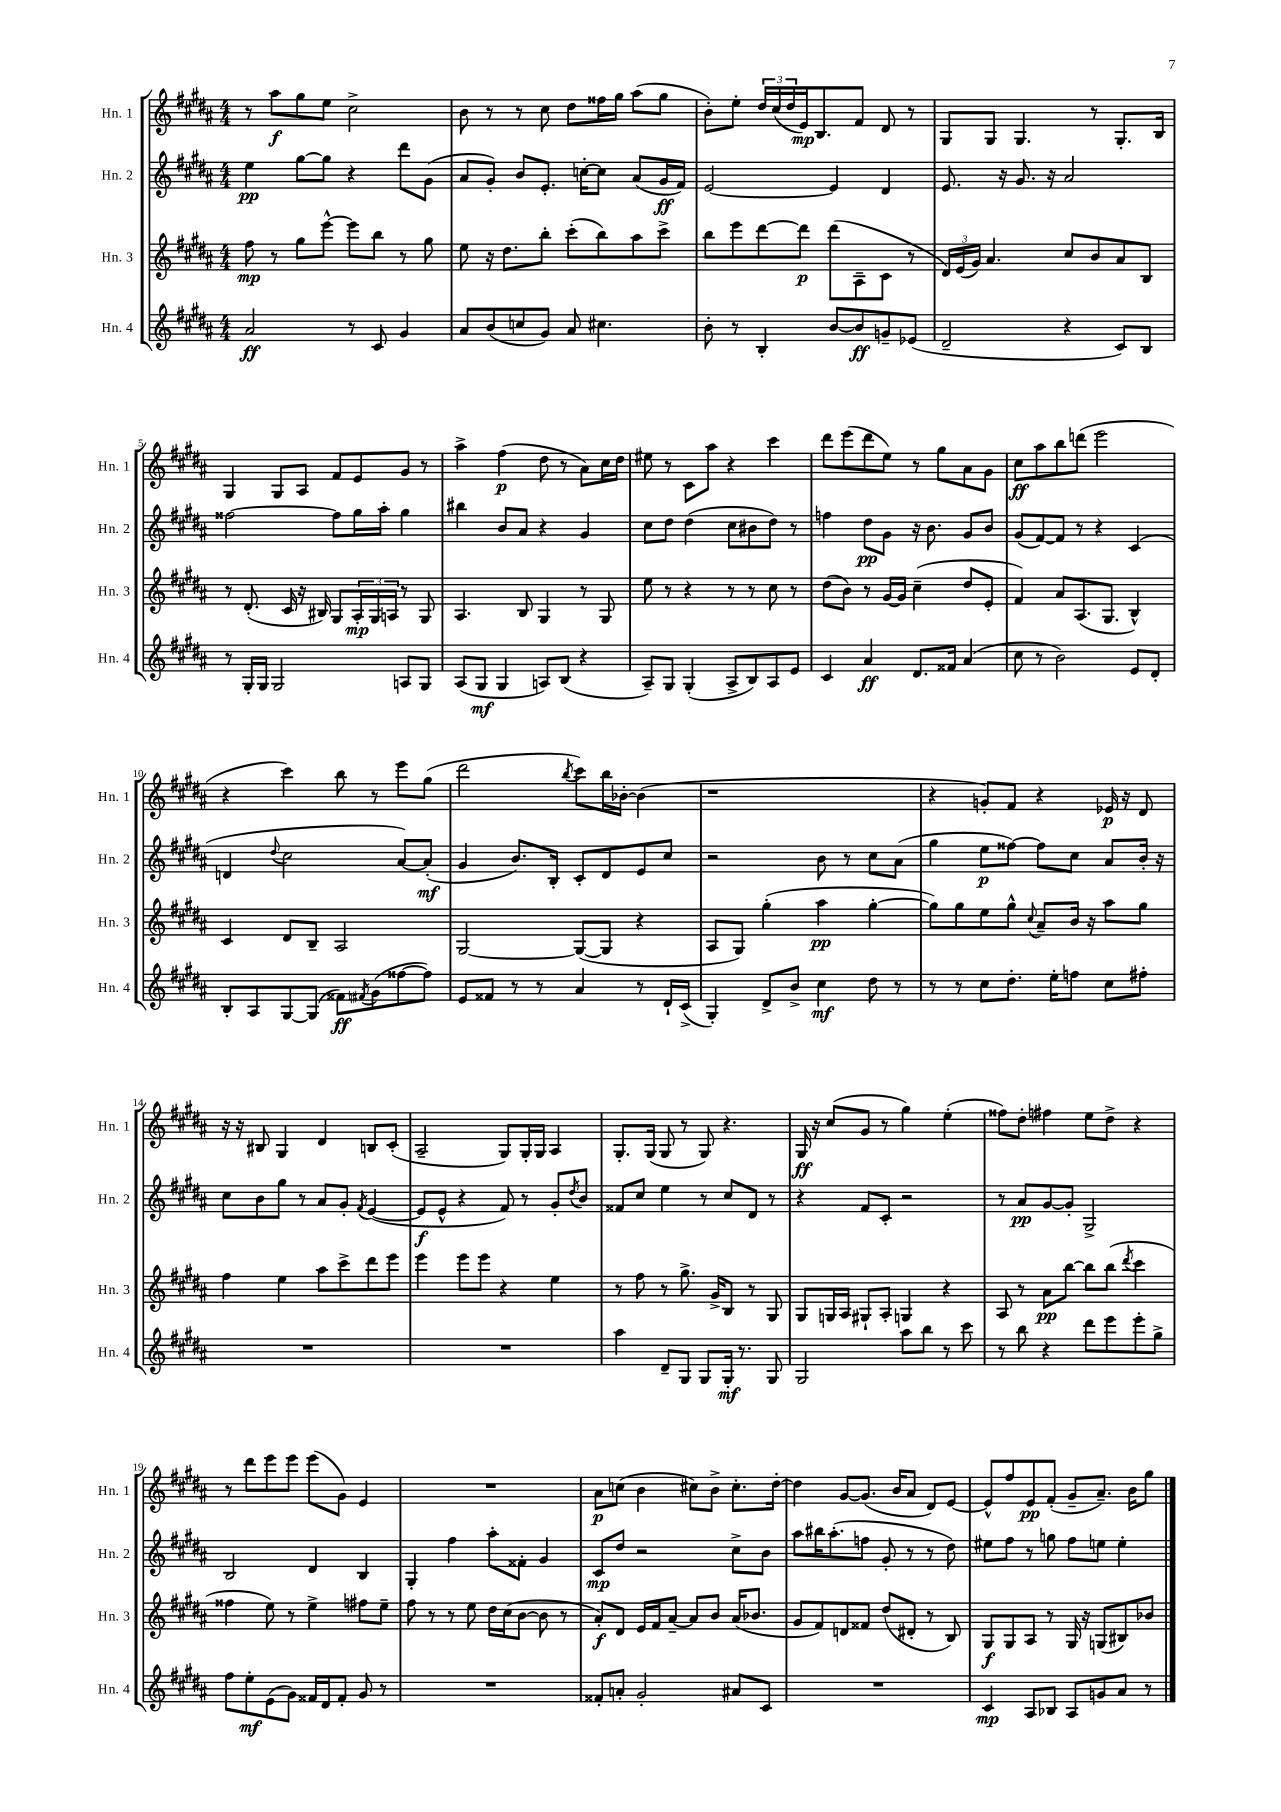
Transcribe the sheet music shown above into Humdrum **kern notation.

**kern	**kern	**kern	**kern
*staff4	*staff3	*staff2	*staff1
*clefG2	*clefG2	*clefG2	*clefG2
*k[f#c#g#d#a#]	*k[f#c#g#d#a#]	*k[f#c#g#d#a#]	*k[f#c#g#d#a#]
*M4/4	*M4/4	*M4/4	*M4/4
2a#	8ff#	4ee	8r
.	8r	.	8aa#
.	8gg#	[8gg#	8gg#
.	[8eee^^	8gg#]	8ee
8r	8eee]	4r	2cc#^
8c#	8bb	.	.
4g#	8r	8ddd#	.
.	8gg#	(8g#	.
=	=	=	=
8a#	8ee	8a#	8b
(8b	16r	8g#')	8r
.	8.dd#	.	.
8cc	.	8b	8r
8g#)	8bb'	8.e'	8cc#
8a#	(8ccc#'	.	8dd#
.	.	[16cc'	.
4.cc#	8bb)	8cc]	16ff##
.	.	.	16gg#
.	8aa#	(8a#	(8aa#
.	8ccc#^	16g#	8gg#
.	.	16f#)	.
=	=	=	=
8b'	8bb	[2e	8b')
8r	8eee	.	8ee'
4B'	[8ddd#	.	24dd#
.	.	.	(24cc#
.	.	.	24dd#
.	8ddd#]	.	16e)
.	.	.	8.B
[8b	(8ddd#	4e]	.
8b]	8A#~	.	8f#
8g~	8c#	4d#	8d#
(8e-	8r	.	8r
=	=	=	=
2d#~	24d#)	8.e	8G#
.	(24e	.	.
.	24g#)	.	.
.	4.a#	.	8G#
.	.	16r	.
.	.	8.g#	4.G#
.	.	16r	.
4r	8cc#	2a#	.
.	8b	.	8r
8c#)	8a#	.	8.G#'
8B	8B	.	.
.	.	.	16B
=	=	=	=
8r	8r	[2ff##	4G#
16G#'	(8.d#'	.	.
16G#	.	.	.
2G#	.	.	8G#
.	16c#	.	.
.	16r	.	8A#
.	16B#)	.	.
.	8G#	8ff##]	8f#
.	24A#'	16gg#	8e
.	24G#	.	.
.	.	16aa#'	.
.	24A	.	.
8A	8r	4gg#	8g#
8G#	8G#	.	8r
=	=	=	=
(8A#	4.A#	4bb#	4aa#^
8G#	.	.	.
4G#	.	8b	(4ff#
.	8B	8a#	.
8A)	4G#	4r	8dd#
(8B	.	.	8r
4r	8r	4g#	8a#)
.	8G#	.	16cc#
.	.	.	16dd#
=	=	=	=
8A#~)	8ee	8cc#	8ee#
8G#	8r	8dd#	8r
(4G#'	4r	(4dd#	8c#
.	.	.	8aa#
8A#^	8r	8cc#	4r
8B)	8r	8b#	.
8A#	8cc#	8dd#)	4ccc#
8e	8r	8r	.
=	=	=	=
4c#	(8dd#	4ff	8ddd#
.	8b)	.	(8eee
4a#	8r	8dd#	8ddd#
.	[16g#	8g#	8ee)
.	16g#]	.	.
8.d#	(4cc#~	16r	8r
.	.	8.b	.
.	.	.	8gg#
16f##	.	.	.
(4a#	8dd#	8g#	8a#
.	8e'	8b	8g#
=	=	=	=
8cc#	4f#)	(8g#	8cc#
8r	.	[8f#)	8aa#
2b)	8a#	8f#]	8bb
.	(8.A#	8r	(8ddd
.	.	4r	2eee
.	8.G#	.	.
8e	4B^^)	(4c#	.
8d#'	.	.	.
=	=	=	=
8B'	4c#	4d	4r
8A#	.	.	.
.	.	8qqdd#	.
[8G#	8d#	2cc#	4ccc#)
(8G#]	8B~	.	.
8f##)	2A#	.	8bb
8qf#	.	.	.
(8g#	.	.	8r
[8ff##	.	[8a#)	8eee
8ff##])	.	(8a#']	(8gg#
=	=	=	=
8e	[2G#	4g#	2ddd#
8f##	.	.	.
8r	.	8.b)	.
8r	.	.	.
.	.	16B'	.
.	.	.	8qbb
4a#	(8G#_	8c#'	8ccc#)
.	8G#]	8d#	16bb
.	.	.	[16b-'
8r	4r	8e	(4b-]
16d#`	.	8cc#	.
(16c#^	.	.	.
=	=	=	=
4G#')	8A#	2r	1r
.	8G#)	.	.
8d#^	(4gg#'	.	.
8b^	.	.	.
4cc#	4aa#	8b	.
.	.	8r	.
8dd#	[4gg#'	8cc#	.
8r	.	(8a#	.
=	=	=	=
8r	8gg#])	4gg#	4r
8r	8gg#	.	.
8cc#	8ee	8ee	8g')
8.dd#'	8gg#^^	[8ff##)	8f#
.	8qqcc#	.	.
.	8a#~	8ff##]	4r
16ee'	.	.	.
8ff	16b	8cc#	.
.	16r	.	.
8cc#	8aa#	8a#	16e-
.	.	.	16r
8ff#'	8gg#	16b'	8d#
.	.	16r	.
=	=	=	=
1r	4ff#	8cc#	16r
.	.	.	16r
.	.	8b	8B#
.	4ee	8gg#	4G#
.	.	8r	.
.	8aa#	8a#	4d#
.	8ccc#^	8g#'	.
.	.	8qf#	.
.	8ddd#	([4e	8B
.	8eee	.	(8c#'
=	=	=	=
1r	4eee	8e]	2A#~
.	.	8e^^	.
.	8eee	4r	.
.	8eee	.	.
.	4r	8f#)	8G#)
.	.	8r	16G#'
.	.	.	16G#
.	4ee	8g#'	4A#
.	.	8qdd#	.
.	.	8b	.
=	=	=	=
4aa#	8r	8f##	8.G#'
.	8ff#	8cc#	.
.	.	.	(16G#
8d#~	8r	4ee	8G#
8G#	8.gg#^	.	8r
8G#	.	8r	8G#)
.	16g#^	.	.
16G#'	8B	8cc#	4.r
8.r	.	.	.
.	8r	8d#	.
8G#	8G#	8r	.
=	=	=	=
2G#	8G#	4r	16G#
.	.	.	16r
.	16G	.	(8cc#
.	16A#	.	.
.	8G#`	8f#	8g#
.	8A#'	8c#'	8r
8aa#	4G	2r	4gg#)
8bb	.	.	.
8r	4r	.	(4ee'
8ccc#	.	.	.
=	=	=	=
8r	8A#	8r	8ff##)
8bb	8r	8a#	8dd#'
4r	8a#	[8g#	4ff#
.	[8bb	8g#']	.
8ddd#	8bb]	2G#^	8ee
8eee	(8bb	.	8dd#^
.	8qddd#	.	.
8eee'	4ccc#	.	4r
8gg#^	.	.	.
=	=	=	=
8ff#	4ff##	2B	8r
8ee'	.	.	8ddd#
(8e	8ee)	.	8eee
8g#)	8r	.	8eee
16f##	4ee^	4d#	(8eee
16d#	.	.	.
8f##'	.	.	8g#)
8g#	8ff#	4B	4e
8r	8ee~	.	.
=	=	=	=
1r	8ff#	4G#'	1r
.	8r	.	.
.	8r	4ff#	.
.	8ee	.	.
.	16dd#	8aa#'	.
.	(16cc#	.	.
.	[8b	8f##'	.
.	8b]	4g#	.
.	8r	.	.
=	=	=	=
8f##'	8a#')	8c#	8a#
8a'	8d#	8dd#	(8cc
2g#'	16e	2r	4b
.	16f#	.	.
.	[8a#~	.	.
.	8a#]	.	8cc#)
.	8b	.	8b^
8a#	(16a#	8cc#^	8.cc#'
.	8.b-	.	.
8c#	.	8b	.
.	.	.	[16dd#'
=	=	=	=
1r	8g#	8aa#	4dd#]
.	8f#)	16bb#	.
.	.	(8.aa#'	.
.	8d	.	[8g#
.	8f##	8ff	(8.g#]
.	(8dd#	8g#'	.
.	.	.	16b
.	8d#'	8r	8a#
.	8r	8r	8d#)
.	8B)	8dd#)	[8e
=	=	=	=
4c#	8G#	8ee#	8e^^]
.	8G#	8ff#	8ff#
8A#	8A#	8r	8e
8B-	8r	8gg	(8f#'
8A#	16G#	8ff#	8g#~
.	16r	.	.
8g	(8G	8ee	8.a#~)
8a#	8B#)	4ee'	.
.	.	.	16b
8r	8b-	.	8gg#
==	==	==	==
*-	*-	*-	*-
